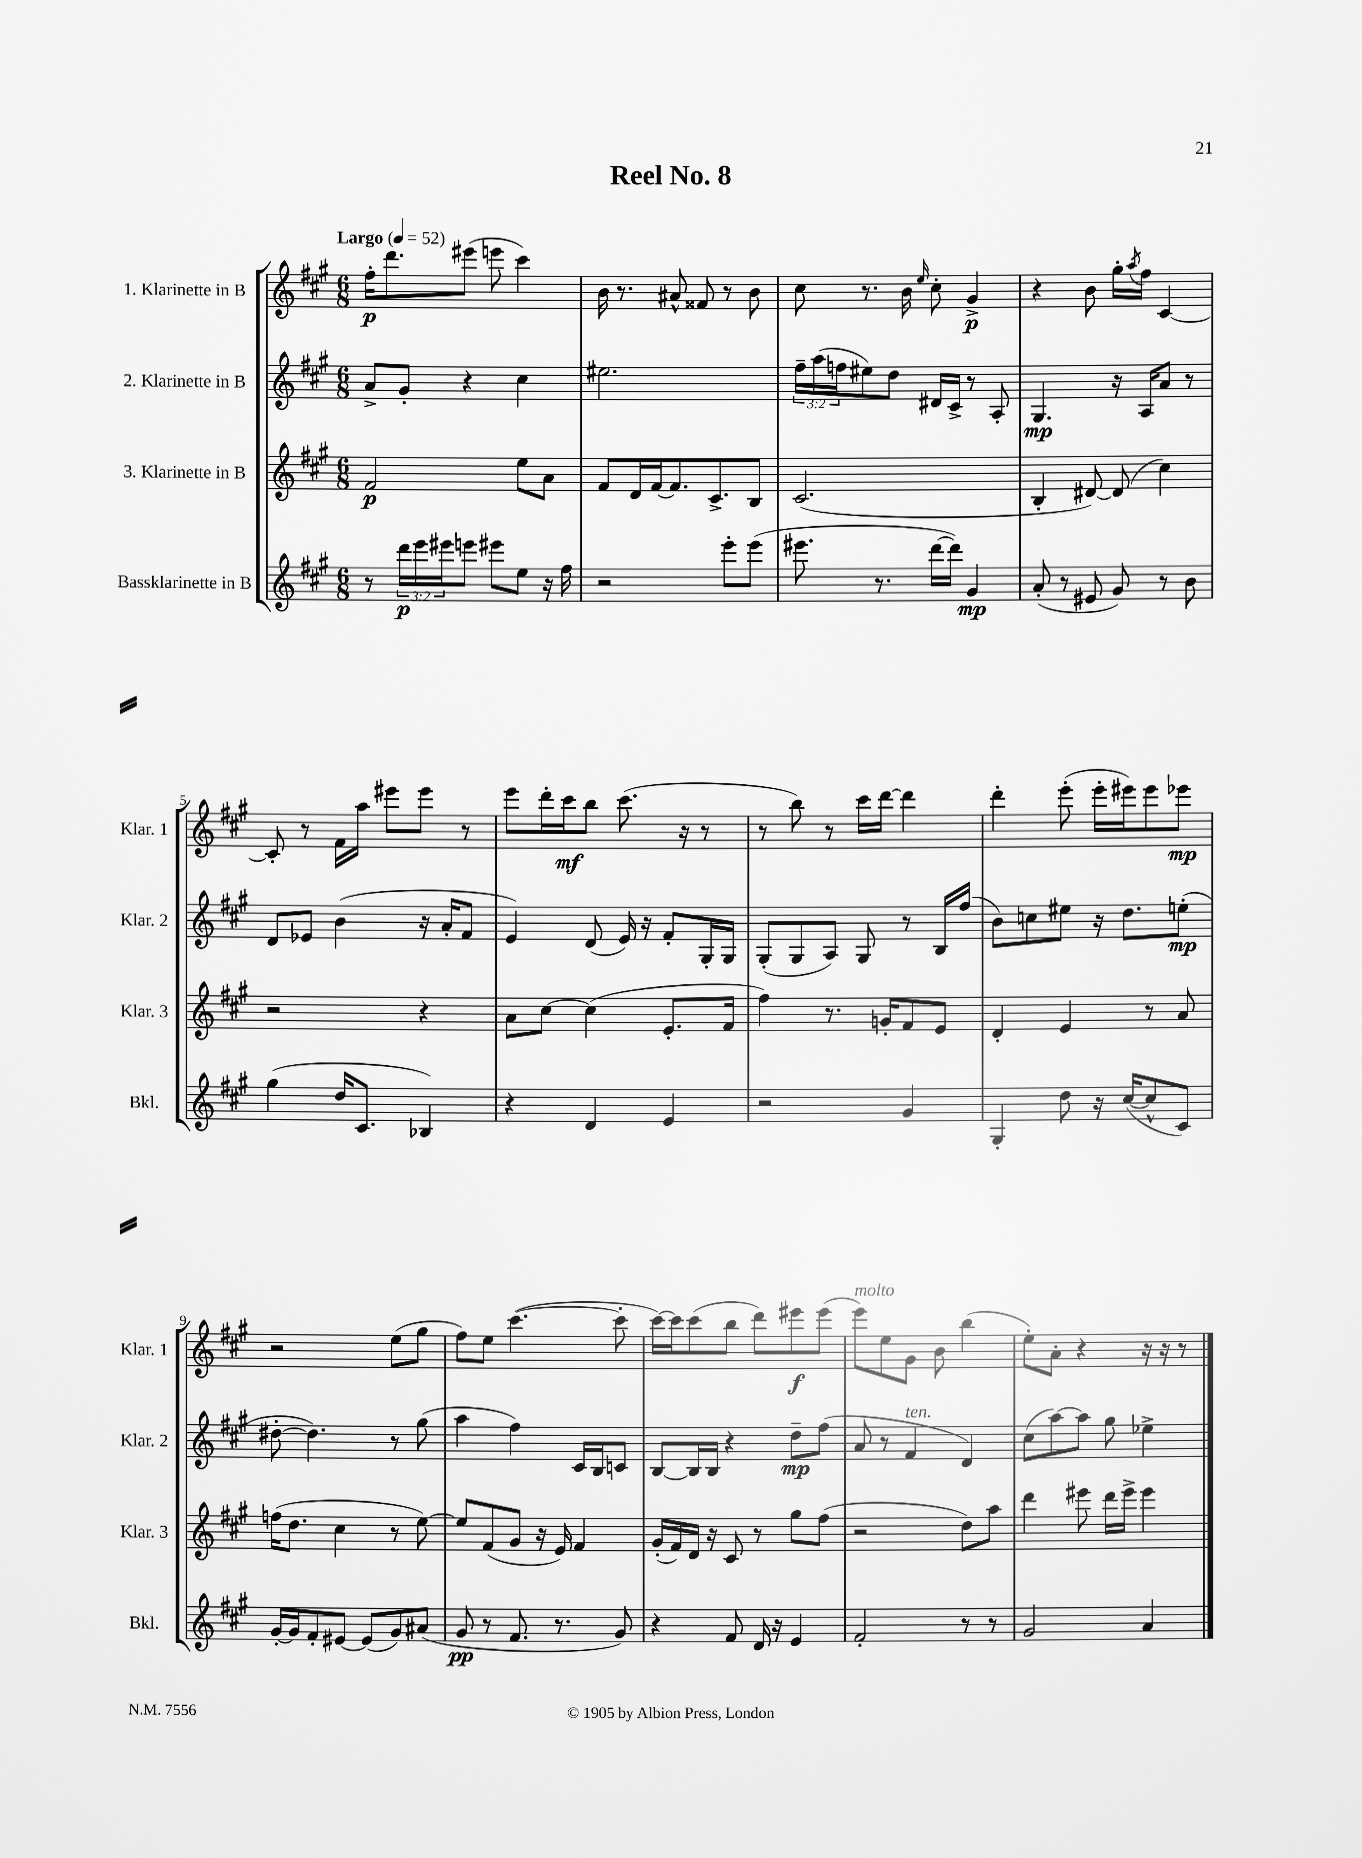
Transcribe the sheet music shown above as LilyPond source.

\header { title = "Reel No. 8" }
<<
\new StaffGroup <<
\new Staff = "s0" \with { instrumentName = "1. Klarinette in B" shortInstrumentName = "Klar. 1" } {
    \clef treble \key a \major \numericTimeSignature \time 6/8 \tempo "Largo" 4 = 52
    fis''16-.\p d'''8. eis'''8( e'''8 cis'''4) |
    b'16 r8. ais'8-^ fisis'8 r8 b'8 |
    cis''8 r8. b'16 \grace { e''16 } cis''8-. gis'4->\p |
    r4 b'8 gis''16-. \acciaccatura { a''8 } fis''16 cis'4~ |
    cis'8-. r8 fis'16 a''16 eis'''8 eis'''8 r8 |
    e'''8 d'''16-. cis'''16\mf b''8 cis'''8.( r16 r8 |
    r8 b''8) r8 cis'''16 d'''16~ d'''4 |
    d'''4-. e'''8-.( e'''16-. eis'''16) eis'''8 ees'''8\mp |
    r2 e''8( gis''8 |
    fis''8) e''8 cis'''4.~( cis'''8-. |
    cis'''16~) cis'''16 cis'''8( b''8 d'''8) eis'''8\f eis'''8( |
    e'''8^\markup { \italic "molto" }) e''8 gis'8 b'8 b''4( |
    e''8-.) a'8-. r4 r16 r16 r8 \bar "|." |
}
\new Staff = "s1" \with { instrumentName = "2. Klarinette in B" shortInstrumentName = "Klar. 2" } {
    \clef treble \key a \major \numericTimeSignature \time 6/8 \override Staff.TupletNumber.text = #tuplet-number::calc-fraction-text
    a'8-> gis'8-. r4 cis''4 |
    eis''2. |
    \tuplet 3/2 { fis''16-- a''16( f''16 } eis''8) d''8 dis'16 cis'16-> r8 a8-. |
    gis4.\mp r16 a16 a'8 r8 |
    d'8 ees'8 b'4( r16 a'16-. fis'8 |
    e'4) d'8( e'16) r16 fis'8-. gis16-. gis16 |
    gis8-.( gis8 a8) gis8 r8 b16 fis''16( |
    b'8) c''8 eis''8 r16 d''8. e''8-.\mp( |
    dis''8~-. dis''4.) r8 gis''8( |
    a''4 fis''4) cis'16 b16 c'8 |
    b8~ b16 b16 r4 d''8--\mp fis''8( |
    a'8 r8 fis'4^\markup { \italic "ten." } d'4) |
    cis''8( a''8~) a''8 gis''8 ees''4-> \bar "|." |
}
\new Staff = "s2" \with { instrumentName = "3. Klarinette in B" shortInstrumentName = "Klar. 3" } {
    \clef treble \key a \major \numericTimeSignature \time 6/8
    fis'2\p e''8 a'8 |
    fis'8 d'16 fis'16~ fis'8. cis'8.-> b8 |
    cis'2.( |
    b4-. dis'8~) dis'8( cis''4) |
    r2 r4 |
    a'8 cis''8~ cis''4( e'8.-. fis'16 |
    fis''4) r8. g'16-. fis'8 e'8 |
    d'4-. e'4 r8 a'8 |
    f''16( d''8. cis''4 r8 e''8~) |
    e''8 fis'8( gis'8 r16 e'16) fis'4 |
    gis'16-.( fis'16) d'16 r16 cis'8 r8 gis''8 fis''8( |
    r2 d''8) a''8 |
    d'''4 eis'''8 d'''16 eis'''16-> eis'''4 \bar "|." |
}
\new Staff = "s3" \with { instrumentName = "Bassklarinette in B" shortInstrumentName = "Bkl." } {
    \clef treble \key a \major \numericTimeSignature \time 6/8 \override Staff.TupletNumber.text = #tuplet-number::calc-fraction-text
    r8 \tuplet 3/2 { d'''16\p e'''16 eis'''16 } e'''8 eis'''8 e''8 r16 fis''16 |
    r2 e'''8-. e'''8( |
    eis'''8. r8. d'''16~ d'''16) gis'4\mp |
    a'8-.( r8 eis'8 gis'8) r8 b'8 |
    gis''4( d''16 cis'8. bes4) |
    r4 d'4 e'4 |
    r2 gis'4 |
    gis4-. d''8 r16 cis''16~( cis''8-^ cis'8) |
    gis'16~-. gis'16 fis'8-. eis'8~ eis'8( gis'8) ais'8( |
    gis'8\pp r8 fis'8. r8. gis'8) |
    r4 fis'8 d'16 r16 e'4 |
    fis'2-. r8 r8 |
    gis'2 a'4 \bar "|." |
}
>>
>>
